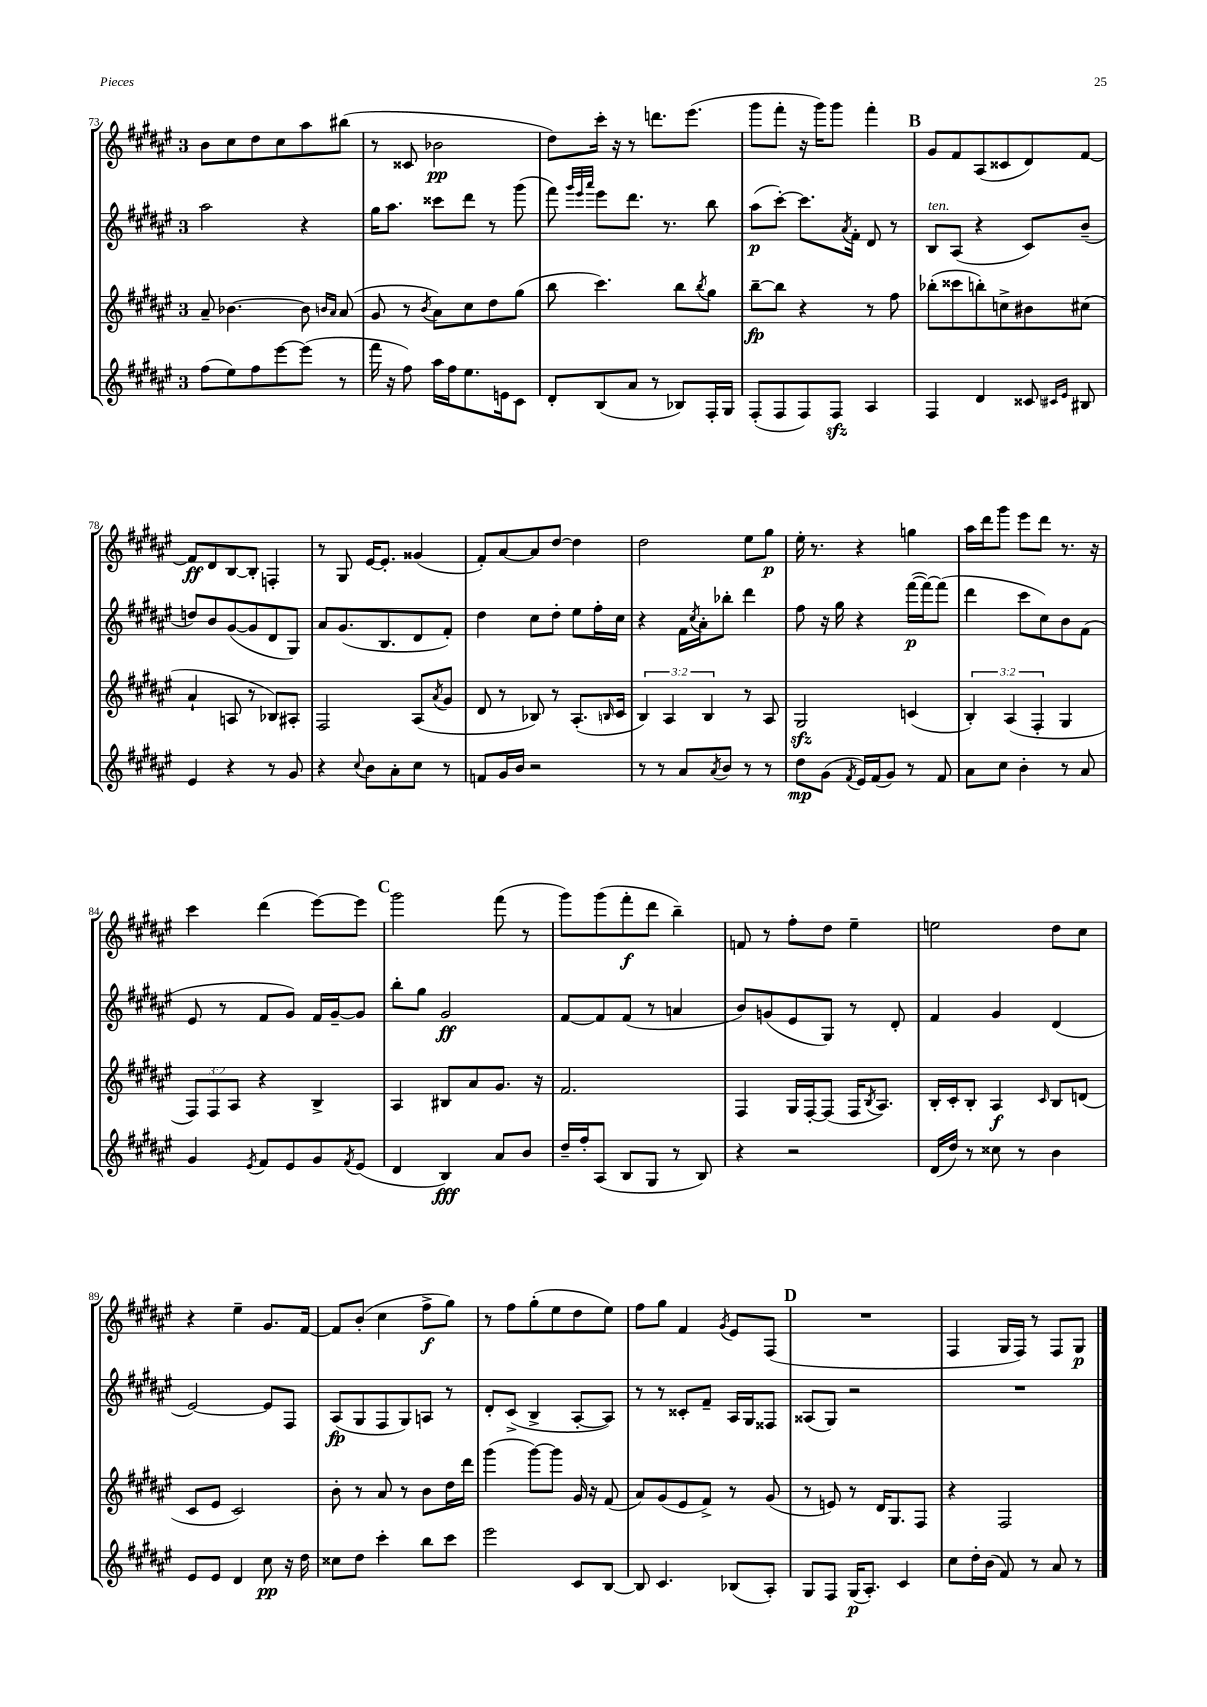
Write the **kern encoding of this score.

**kern	**kern	**kern	**kern
*staff4	*staff3	*staff2	*staff1
*clefG2	*clefG2	*clefG2	*clefG2
*k[f#c#g#d#a#e#]	*k[f#c#g#d#a#e#]	*k[f#c#g#d#a#e#]	*k[f#c#g#d#a#e#]
*M3/4	*M3/4	*M3/4	*M3/4
(8ff#	8a#~	2aa#	8b
8ee#)	[4.b-	.	8cc#
8ff#	.	.	8dd#
[8eee#	.	.	8cc#
(8eee#]	8b-]	4r	8aa#
.	16qqb	.	.
.	16qqa#	.	.
8r	(8a#	.	(8bb#
=	=	=	=
16fff#	8g#	16gg#	8r
16r	.	8.aa#	.
8ff#)	8r	.	8c##
.	8qb	.	.
16aa#	8a#)	8ccc##	2b-
16ff#	.	.	.
8.ee#	8cc#	8ddd#	.
.	8dd#	8r	.
16e	.	.	.
8c#	(8gg#	(8ggg#	.
=	=	=	=
8d#'	8bb	8fff#)	8dd#)
.	.	32qqggg#	.
.	.	32qqeee#	.
.	.	32qqaaa#	.
(8B	4.ccc#)	8eee#	16ccc#'
.	.	.	16r
8a#	.	8.ddd#	8r
8r	.	.	8.ddd
.	.	8.r	.
8B-)	8bb	.	.
.	.	.	(8.eee#
.	8qbb	.	.
16F#'	8gg#	8bb	.
16G#	.	.	.
=	=	=	=
(8F#'	[8bb~	(8aa#	8ggg#
8F#	8bb]	[8ccc#')	8fff#'
8F#)	4r	8.ccc#]	16r
.	.	.	16ggg#)
8F#	.	.	8ggg#
.	.	8qa#	.
.	.	16f#'	.
4A#	8r	8d#	4fff#'
.	8ff#	8r	.
=	=	=	=
4F#	(8bb-'	8B	8g#
.	8ccc##	(8A#	8f#
4d#	8bb')	4r	(8A#
.	8cc^	.	8c##
8c##	8b#	8c#)	8d#)
16qqc#	.	.	.
16qqe#	.	.	.
8B#	(8cc#	(8b~	[8f#
=	=	=	=
4e#	4a#`	8dd)	8f#]
.	.	8b	8d#
4r	8A	([8g#	[8B
.	8r	8g#]	8B']
8r	8B-)	8d#	4F'
8g#	8A#'	8G#)	.
=	=	=	=
4r	2F#	8a#	8r
.	.	(8.g#	8G#
8qqcc#	.	.	.
8b	.	.	[16e#
.	.	8.B	8.e#']
8a#'	.	.	.
8cc#	(8A#	8d#	(4g##
.	8qa#	.	.
8r	8g#	8f#')	.
=	=	=	=
8f	8d#	4dd#	8f#')
16g#	8r	.	[8a#
16b	.	.	.
2r	8B-)	8cc#	8a#]
.	8r	8dd#'	[8dd#
.	(8.A#'	8ee#	4dd#]
.	.	16ff#'	.
.	16qqB	.	.
.	16c#	16cc#	.
=	=	=	=
8r	6B)	4r	2dd#
8r	.	.	.
.	6A#	.	.
8a#	.	16f#	.
.	.	8qcc#	.
.	.	16a#'	.
.	6B	.	.
8qa#	.	.	.
8b	.	8bb-'	.
8r	8r	4ddd#	8ee#
8r	8A#	.	8gg#
=	=	=	=
8dd#	2G#	8ff#	16ee#'
.	.	.	8.r
(8g#	.	16r	.
.	.	16gg#	.
8qf#	.	.	.
16e#)	.	4r	4r
(16f#	.	.	.
8g#)	.	.	.
8r	(4c	([16fff#	4gg
.	.	16fff#_)	.
8f#	.	(8fff#]	.
=	=	=	=
8a#	6B')	4ddd#	16aa#
.	.	.	16ddd#
8cc#	.	.	8ggg#
.	(6A#	.	.
4b'	.	8ccc#	8eee#
.	6F#'	.	.
.	.	8cc#)	8ddd#
8r	4G#	8b	8.r
8a#	.	(8f#	.
.	.	.	16r
=	=	=	=
4g#	12F#)	8e#	4ccc#
.	12F#	.	.
.	.	8r	.
.	12A#	.	.
8qe#	.	.	.
8f#	4r	8f#	(4ddd#
8e#	.	8g#)	.
8g#	4B^	16f#	[8eee#)
.	.	[16g#~	.
8qf#	.	.	.
(8e#	.	8g#]	8eee#]
=	=	=	=
4d#	4A#	8bb'	2ggg#
.	.	8gg#	.
4B)	8B#	2g#	.
.	8a#	.	.
8a#	8.g#	.	(8fff#
8b	.	.	8r
.	16r	.	.
=	=	=	=
16dd#~	2.f#	[8f#	8ggg#)
16ff#'	.	.	.
(8A#	.	8f#]	(8ggg#
8B	.	(8f#	8fff#'
8G#	.	8r	8ddd#
8r	.	4a	4bb~)
8B)	.	.	.
=	=	=	=
4r	4F#	8b)	8f
.	.	(8g	8r
2r	16G#	8e#	8ff#'
.	[16F#'	.	.
.	(8F#]	8G#)	8dd#
.	16F#	8r	4ee#~
.	8qB	.	.
.	8.A#)	.	.
.	.	8d#'	.
=	=	=	=
(16d#	16B'	4f#	2ee
16dd#)	16c#'	.	.
8r	8B'	.	.
8cc##	4A#	4g#	.
8r	.	.	.
.	16qqc#	.	.
4b	8B	(4d#	8dd#
.	(8d	.	8cc#
=	=	=	=
8e#	8c#	[2e#)	4r
8e#	8e#	.	.
4d#	2c#)	.	4ee#~
8cc#	.	8e#]	8.g#
16r	.	8F#	.
16dd#	.	.	[16f#
=	=	=	=
8cc##	8b'	(8A#	8f#]
8dd#	8r	8G#	(8b'
4ccc#'	8a#	8F#	4cc#
.	8r	8G#)	.
8bb	8b	8A	8ff#^
8ccc#	16dd#	8r	8gg#)
.	16ddd#	.	.
=	=	=	=
2eee#	(4ggg#	8d#'	8r
.	.	(8c#^	8ff#
.	[8ggg#)	4B^	(8gg#'
.	8ggg#]	.	8ee#
8c#	16g#	[8A#'	8dd#
.	16r	.	.
[8B	(8f#	8A#])	8ee#)
=	=	=	=
8B]	8a#)	8r	8ff#
4.c#	(8g#	8r	8gg#
.	8e#	8c##'	4f#
.	8f#^)	8f#~	.
.	.	.	8qg#
(8B-	8r	16A#	8e#
.	.	16G#	.
8A#')	(8g#	8F##	(8F#
=	=	=	=
8G#	8r	(8A##	2.r
8F#	8e)	8G#)	.
(16G#	8r	2r	.
8.A#')	.	.	.
.	16d#	.	.
.	8.G#	.	.
4c#	.	.	.
.	8F#	.	.
=	=	=	=
8cc#	4r	2.r	4F#
16dd#'	.	.	.
(16b	.	.	.
8f#)	2F#	.	16G#
.	.	.	16F#)
8r	.	.	8r
8a#	.	.	8F#
8r	.	.	8G#
==	==	==	==
*-	*-	*-	*-
